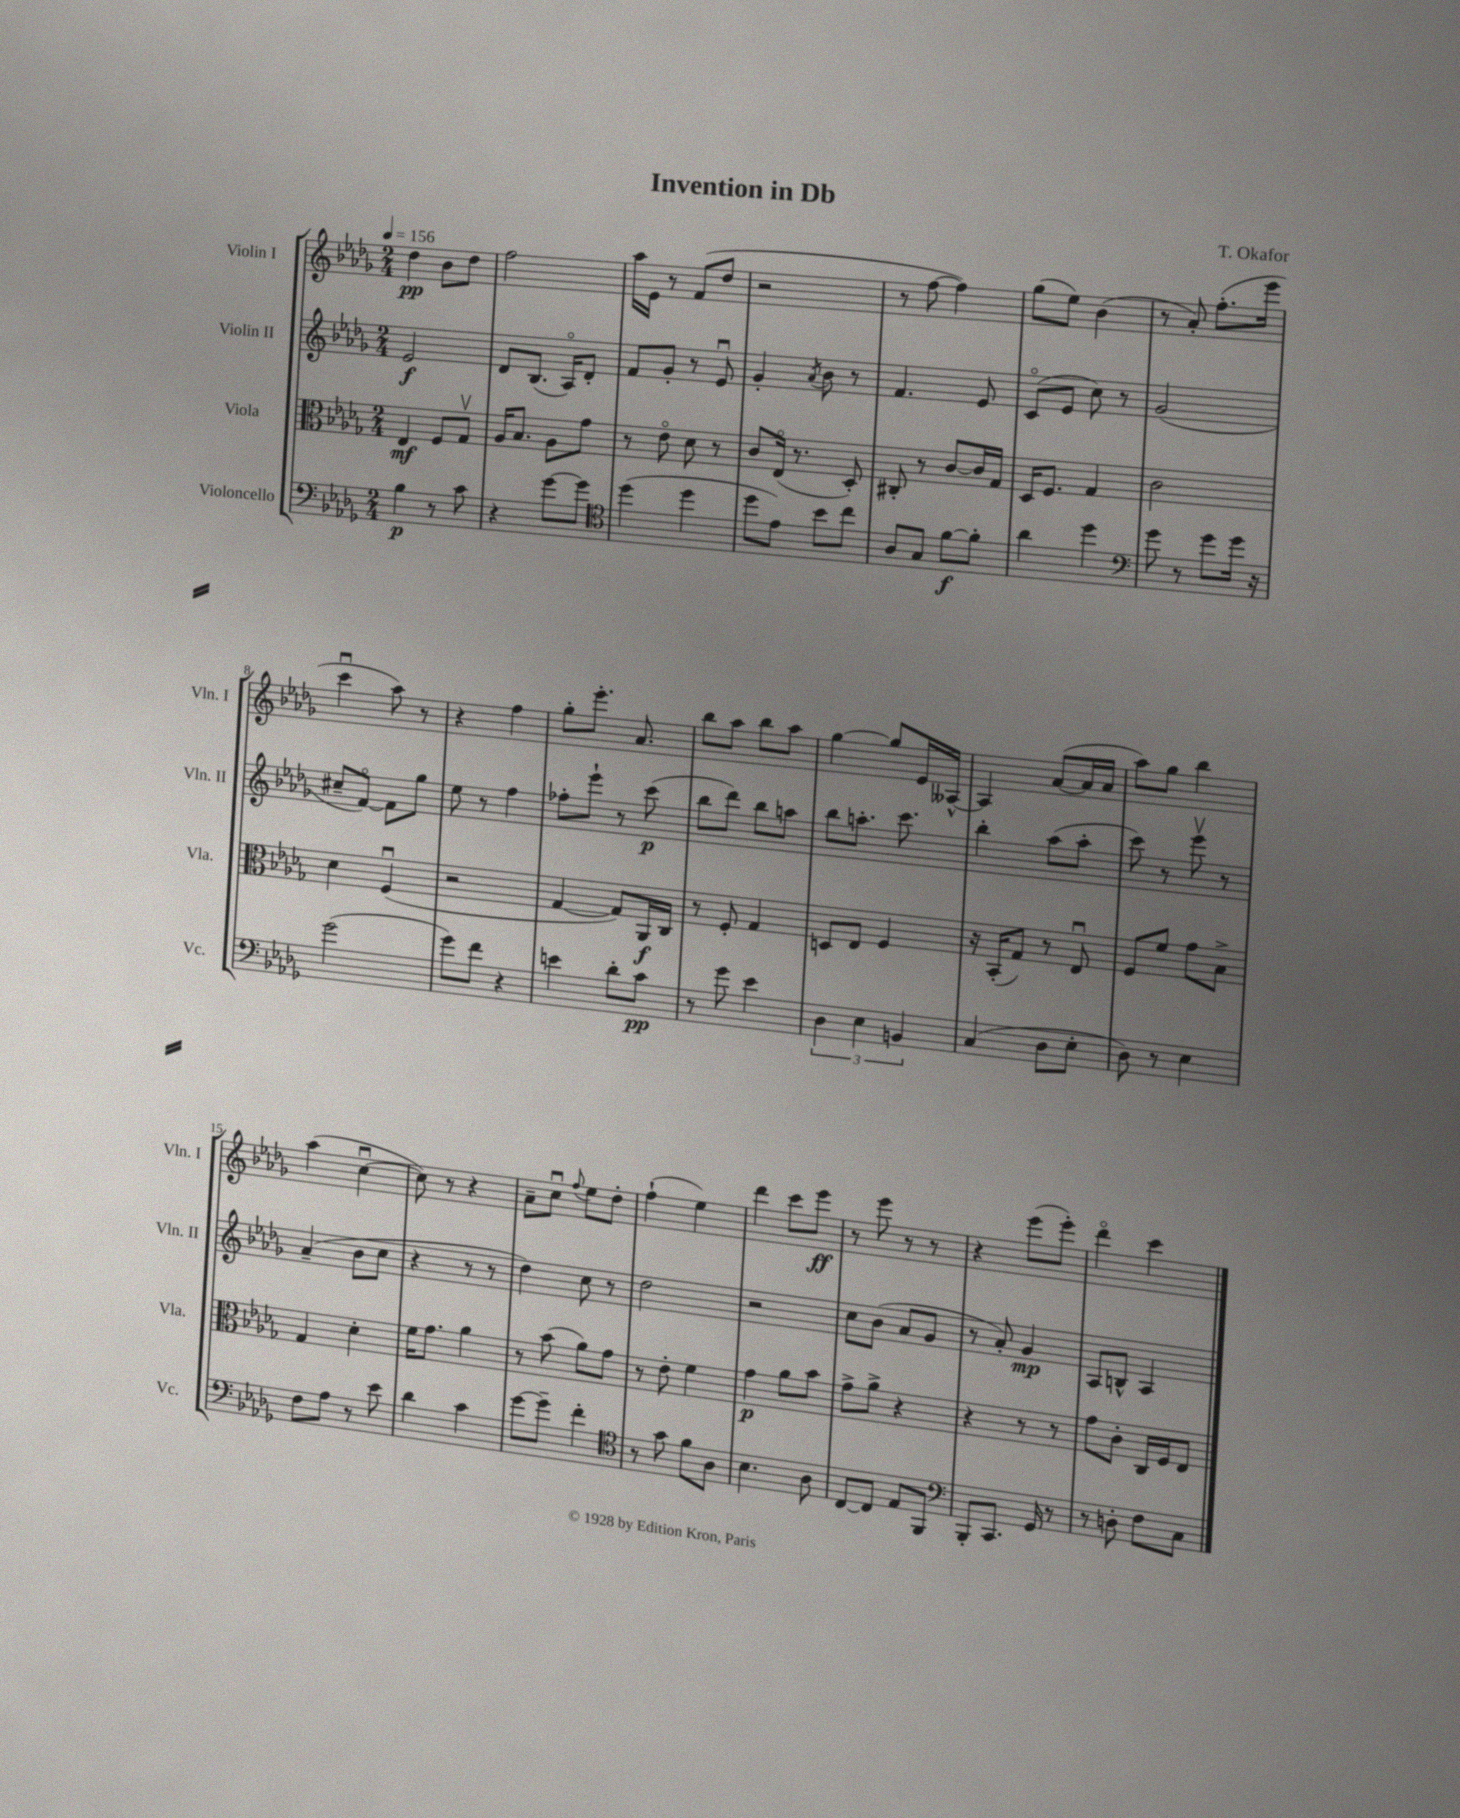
\header { title = "Invention in Db" composer = "T. Okafor" }
<<
\new StaffGroup <<
\new Staff = "s0" \with { instrumentName = "Violin I" shortInstrumentName = "Vln. I" } {
    \clef treble \key des \major \numericTimeSignature \time 2/4 \tempo 4 = 156
    \autoBeamOff des''4\pp bes'8[ des''8] |
    f''2 |
    aes''16[ ees'16] r8 f'8[( des''8] |
    r2 |
    r8 f''8~ f''4) |
    ges''8[( ees''8]) bes'4( |
    r8 aes'8-.) f''8.[-.( ees'''16] |
    c'''4\downbow aes''8) r8 |
    r4 f''4 |
    ges''8[-. ees'''8.]-. aes'8. |
    bes''8[ aes''8] bes''8[ aes''8] |
    ges''4~ ges''8[ ees'16 aeses16]~-^ |
    aeses4 aes'8[~( aes'16 aes'16] |
    aes''8[) ges''8] bes''4 |
    aes''4( c''4~\downbow |
    c''8) r8 r4 |
    aes'8[-- c''8]\downbow \appoggiatura { f''8 } ees''8[ des''8]-. |
    f''4-!( ees''4) |
    des'''4 c'''8[ ees'''8]\ff |
    r8 ees'''8 r8 r8 |
    r4 ees'''8[( ees'''8]-.) |
    des'''4\flageolet c'''4 \bar "|." |
}
\new Staff = "s1" \with { instrumentName = "Violin II" shortInstrumentName = "Vln. II" } {
    \clef treble \key des \major \numericTimeSignature \time 2/4
    \autoBeamOff ees'2\f |
    des'8[ bes8.]( aes16[\flageolet) des'8]-. |
    f'8[ ges'8]-. r8 ees'8\downbow |
    ges'4-. \acciaccatura { aes'8 } bes'8 r8 |
    f'4. ees'8 |
    c'8[\flageolet( ees'8] c''8) r8 |
    ges'2( |
    cis''8[-- f'8]~\flageolet) f'8[ ges''8] |
    ees''8 r8 f''4 |
    fes''8[-. ees'''8]-! r8 c'''8\p( |
    bes''8[ des'''8]) bes''8[ a''8] |
    bes''8[ a''8.]-. c'''8. |
    bes''4-. aes''8[( aes''8]-. |
    c'''8) r8 ees'''8\upbow r8 |
    aes'4--( bes'8[ c''8] |
    r4 r8 r8 |
    des''4) c''8 r8 |
    des''2 |
    r2 |
    c''8[ bes'8]( aes'8[ ges'8] |
    r8 aes'8-.) ges'4\mp |
    aes8[ b8]-^ aes4 \bar "|." |
}
\new Staff = "s2" \with { instrumentName = "Viola" shortInstrumentName = "Vla." } {
    \clef alto \key des \major \numericTimeSignature \time 2/4
    \autoBeamOff ees4\mf f8[ ges8]\upbow |
    aes16[ bes8.] aes8[ ges'8] |
    r8 ees'8\flageolet des'8 r8 |
    c'8[ ees16]\flageolet( r8. des8-.) |
    cis8-. r8 c'8[~ c'16 ges16] |
    des16[ f8.] ges4 |
    c'2 |
    des'4 f4\downbow( |
    r2 |
    ges4~ ges8[) aes,16\f c16] |
    r8 f8-. ges4 |
    d8[ ees8] f4 |
    r16 bes,16[-.( ges8]) r8 ees8\downbow |
    f8[ f'8] ges'8[ bes8]-> |
    ges4 des'4-. |
    f'16[ ges'8.] aes'4 |
    r8 bes'8( aes'8[) ges'8] |
    r8 ees'8-. f'4 |
    ges'4\p aes'8[ bes'8] |
    ges'8[-> aes'8]-> r4 |
    r4 r8 r8 |
    ges'8[ c'8]-. c16[ f16 ees8] \bar "|." |
}
\new Staff = "s3" \with { instrumentName = "Violoncello" shortInstrumentName = "Vc." } {
    \clef bass \key des \major \numericTimeSignature \time 2/4
    \autoBeamOff bes4\p r8 c'8 |
    r4 ges'8[~ ges'8] |
    \clef tenor des''4( des''4 |
    des''8[ ees'8]) bes'8[ c''8] |
    aes8[ ges8] f'8[~\f f'8]-. |
    aes'4 des''4 |
    \clef bass ges'8 r8 ges'8[ ges'16] r16 |
    ges'2( |
    ges'8[) f'8] r4 |
    e'4 des'8[-. c'8]\pp |
    r8 ges'8 ees'4 |
    \tuplet 3/2 { des4 ees4 b,4 } |
    c4( des8[ ees8]-. |
    des8) r8 ees4 |
    f8[ aes8] r8 ees'8 |
    des'4 c'4 |
    ges'8[~ ges'8]-- f'4-. |
    \clef tenor r8 ges'8 f'8[ aes8] |
    bes4. aes8 |
    c8[~ c8] ees8[ f,8] |
    \clef bass bes,,8[-. c,8.] ges,16 r8 |
    r8 d8-. f8[ c8] \bar "|." |
}
>>
>>
